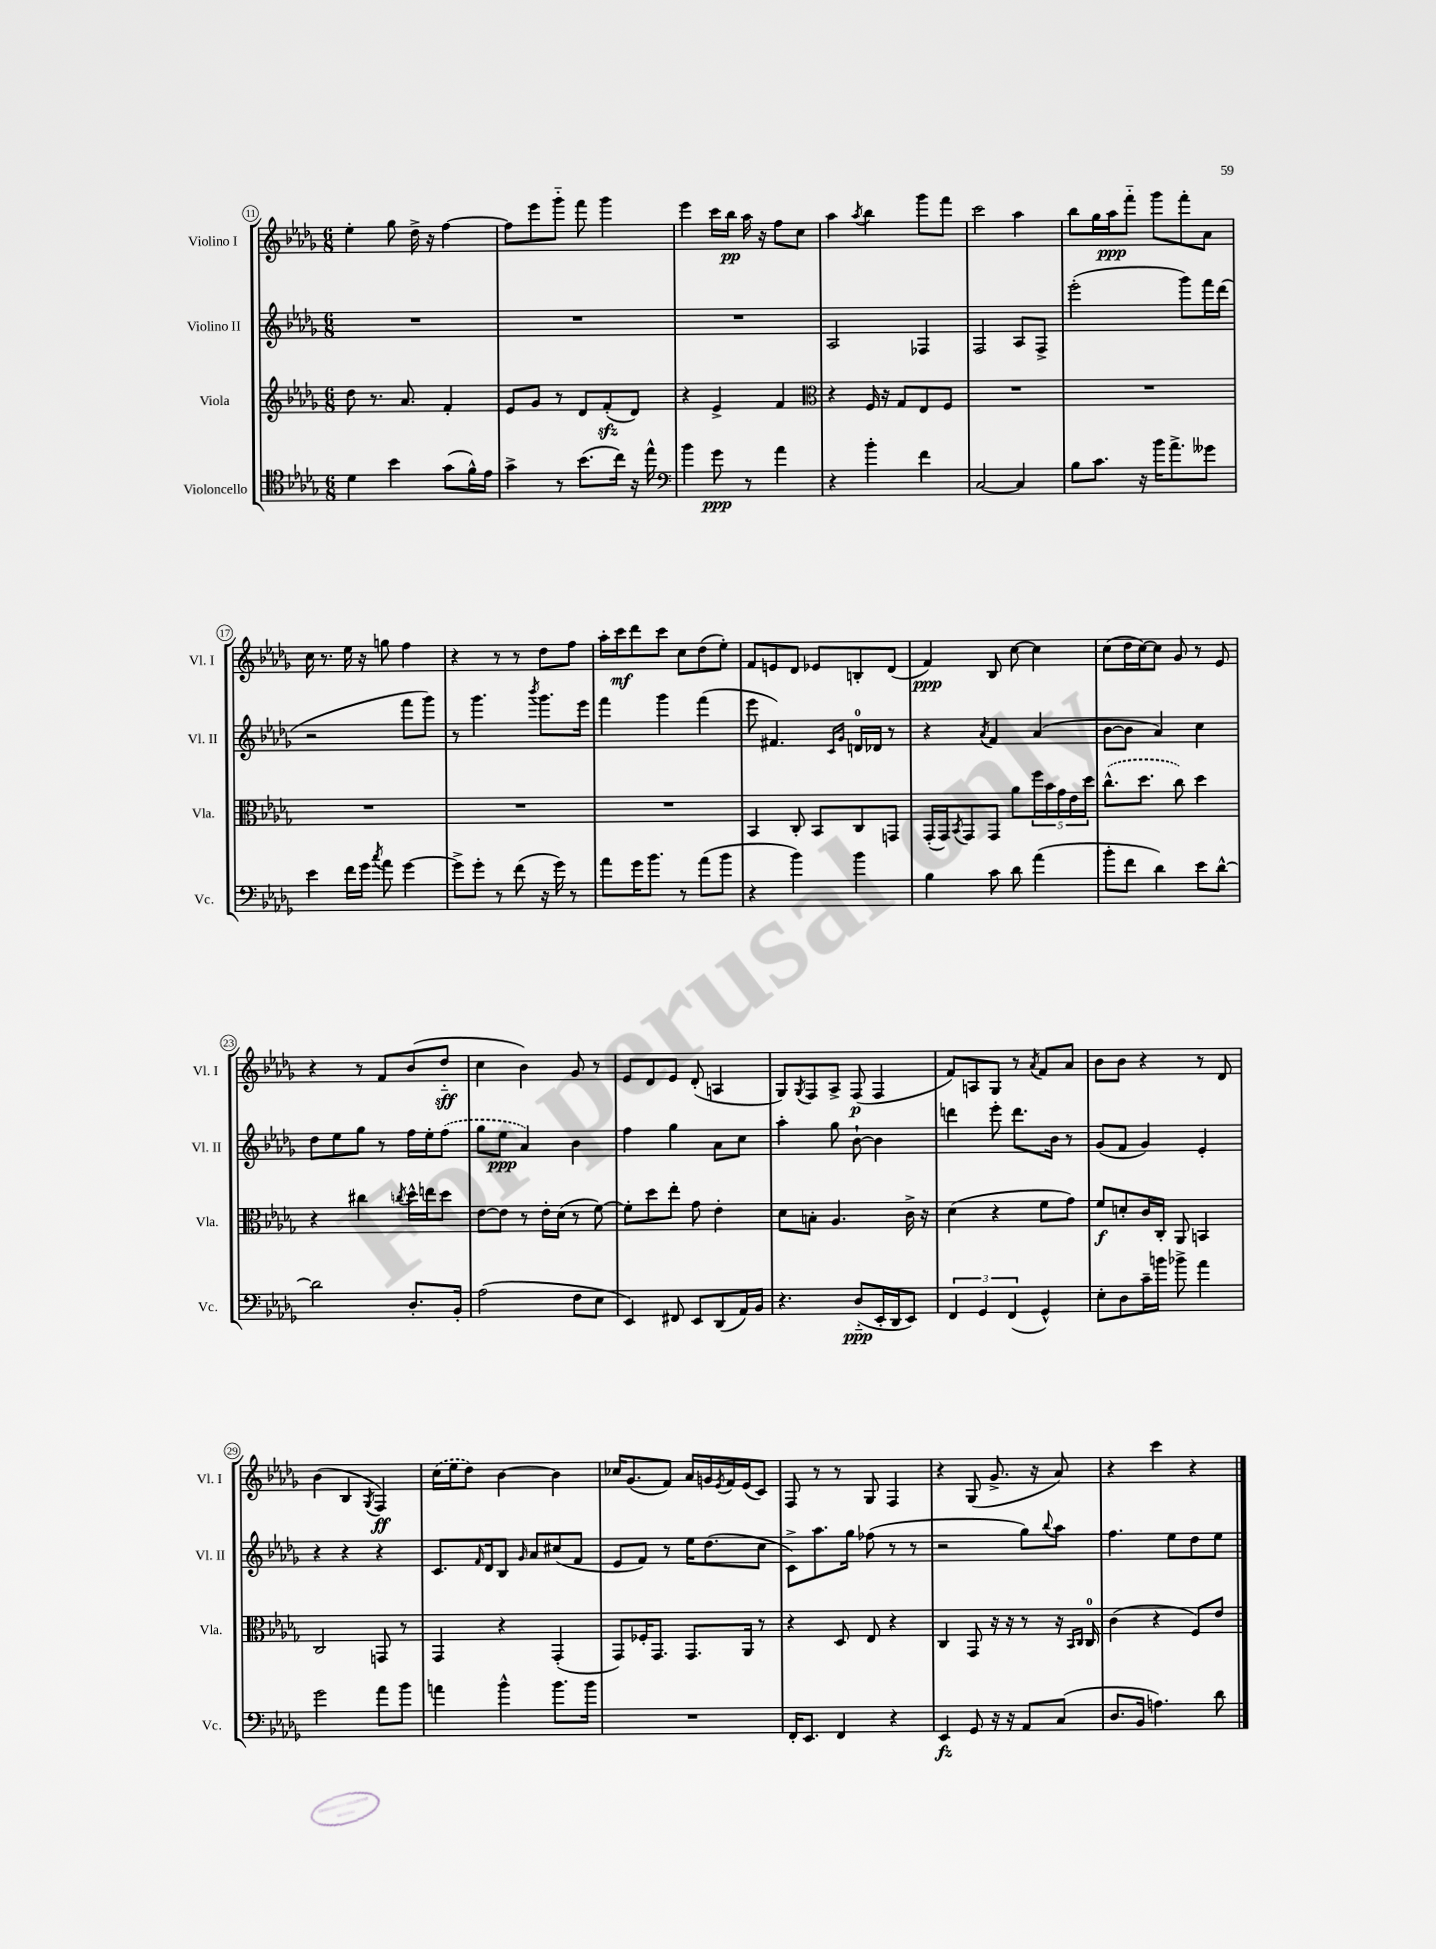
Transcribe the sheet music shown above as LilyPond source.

<<
\new StaffGroup <<
\new Staff = "s0" \with { instrumentName = "Violino I" shortInstrumentName = "Vl. I" } {
    \clef treble \key des \major \numericTimeSignature \time 6/8
    ees''4-. ges''8 des''16-> r16 f''4~ |
    f''8 ees'''8 ges'''8-_ f'''8 ges'''4 |
    ees'''4 c'''16 bes''16\pp aes''16 r16 f''8 c''8 |
    aes''4 \acciaccatura { aes''8 } bes''4 ges'''8 f'''8 |
    c'''2 aes''4 |
    bes''8 ges''16 aes''16\ppp f'''8-_ ges'''8 f'''8-. aes'8 |
    c''16 r8. ees''16 r16 g''8 f''4 |
    r4 r8 r8 des''8 f''8 |
    aes''16-. c'''16\mf des'''8 c'''8 c''8 des''8( ees''8-.) |
    f'8 e'8 des'8 ees'8 b8-. des'8( |
    f'4\ppp) bes8 c''8~ c''4 |
    c''8( des''16 c''16~) c''8 ges'8 r8 ees'8 |
    r4 r8 f'8 bes'8( des''8-_\sff |
    c''4 bes'4) ges'8 r8 |
    ees'8 des'8 ees'8 des'8-.( a4 |
    ges8) \acciaccatura { ges8 } f8 aes8-> f8\p( f4 |
    f'8) a8 ges8 r8 \acciaccatura { aes'8 } f'8 aes'8 |
    bes'8 bes'8 r4 r8 des'8 |
    bes'4( bes4 \acciaccatura { ges8 } f4\ff) |
    \once \slurDashed c''16( ees''16 des''8) bes'4~ bes'4 |
    ces''16 ges'8.( f'8) aes'16 g'16 \acciaccatura { ees'8 } f'16 ees'16( c'8) |
    f8 r8 r8 ges8 f4 |
    r4 ges8( ges'8.-> r16 aes'8) |
    r4 c'''4 r4 \bar "|." |
}
\new Staff = "s1" \with { instrumentName = "Violino II" shortInstrumentName = "Vl. II" } {
    \clef treble \key des \major \numericTimeSignature \time 6/8
    R2. |
    R2. |
    R2. |
    aes2 fes4 |
    f2 aes8 f8-> |
    ees'''2-.( ges'''8) f'''16 des'''16( |
    r2 f'''8 ges'''8) |
    r8 ges'''4. \acciaccatura { bes'''8 } ges'''8. ees'''16 |
    f'''4 ges'''4 f'''4( |
    ees'''8 fis'4.) \grace { c'16 ges'16 } d'16-0 des'16 r8 |
    r4 \acciaccatura { aes'8 } f'4 aes'4( |
    bes'8~ bes'8 aes'4) c''4 |
    des''8 ees''8 ges''8 r8 f''16 ees''16-. \once \slurDashed f''8( |
    ges''8 ees''8\ppp aes'4) bes'4 |
    f''4 ges''4 aes'8 c''8 |
    aes''4-. ges''8 bes'8~-! bes'4 |
    d'''4 ees'''8-. d'''8. bes'16 r8 |
    ges'8( f'8 ges'4) ees'4-. |
    r4 r4 r4 |
    c'8. \grace { f'16 } des'16 bes8 \grace { ges'16 } aes'8 cis''8( f'8 |
    ees'8 f'8) r8 ees''16 des''8.( c''8 |
    c'8->) aes''8. ges''16 fes''8( r8 r8 |
    r2 ges''8) \appoggiatura { bes''8 } aes''8 |
    f''4. ees''8 des''8 ees''8 \bar "|." |
}
\new Staff = "s2" \with { instrumentName = "Viola" shortInstrumentName = "Vla." } {
    \clef treble \key des \major \numericTimeSignature \time 6/8
    des''8 r8. aes'8. f'4-. |
    ees'8 ges'8 r8 des'8 f'8-.\sfz( des'8) |
    r4 ees'4-> f'4 |
    \clef alto r4 f16 r16 ges8 ees8 f8 |
    R2. |
    R2. |
    R2. |
    R2. |
    R2. |
    bes,4 c8-. bes,8 c8 g,8 |
    ges,16-.( ges,16) \acciaccatura { bes,8 } ges,8 ges,8 aes'8 \tuplet 5/4 { f''16 bes'16 ges'16 ees'16 des''16 } |
    \once \slurDashed c''8.-^( des''8. c''8) des''4 |
    r4 cis''4 \acciaccatura { c''8 } des''16-^ e''16 des''8 |
    ees'8~ ees'8 r8 ees'16-. des'16( r8 f'8~) |
    f'8-. des''8 ees''8-. ges'8 ees'4-. |
    des'8 b8-. aes4. c'16-> r16 |
    des'4( r4 f'8 ges'8) |
    f'8\f d'8-. c'16 c16-. aes,8 b,4 |
    c2 g,8 r8 |
    ges,4 r4 ges,4-.( |
    ges,8) fes16-. ges,8. ges,8. aes,16 r8 |
    r4 des8 ees8 r4 |
    c4 ges,8 r16 r16 r8 r16 \grace { bes,16 c16 } c16-0 |
    c'4( r4 f8) ees'8 \bar "|." |
}
\new Staff = "s3" \with { instrumentName = "Violoncello" shortInstrumentName = "Vc." } {
    \clef tenor \key des \major \numericTimeSignature \time 6/8
    des'4 bes'4 ges'8( f'16-^) ees'16 |
    ges'4-> r8 bes'8.( c''16) r16 ees''16-^ |
    \clef bass bes'4 ges'8\ppp r8 aes'4 |
    r4 bes'4-. f'4 |
    c2~ c4 |
    bes8 c'8. r16 bes'16 aes'8.-> geses'8 |
    ees'4 f'16 ges'16 \acciaccatura { c''8 } aes'8 ges'4~ |
    ges'8-> ges'8-. r8 f'8( r16 ges'16) r8 |
    aes'8 ges'16 bes'8. r8 aes'8( bes'8 |
    r4 bes'4) bes'4 |
    bes4 c'8 des'8 aes'4( |
    bes'8-. f'8 des'4) ees'8 des'8~-^ |
    des'2 des8.-. bes,16-. |
    aes2( f8 ees8 |
    ees,4) fis,8 ees,8 des,8( aes,16) bes,16 |
    r4. des8-_\ppp( ees,16-. des,16 ees,8) |
    \tuplet 3/2 { f,4 ges,4 f,4( } ges,4-^) |
    ees8-. des8 c'16-- b'16 bes'8-> aes'4 |
    ges'2 aes'8 bes'8 |
    a'4 bes'4-^ bes'8. bes'16 |
    R2. |
    f,16-. ees,8. f,4 r4 |
    ees,4\fz ges,8 r16 r16 aes,8 c8( |
    des8. bes,16 a4.) des'8 \bar "|." |
}
>>
>>
\layout { \context { \Score currentBarNumber = #11 \override BarNumber.stencil = #(make-stencil-circler 0.1 0.3 ly:text-interface::print) } }
